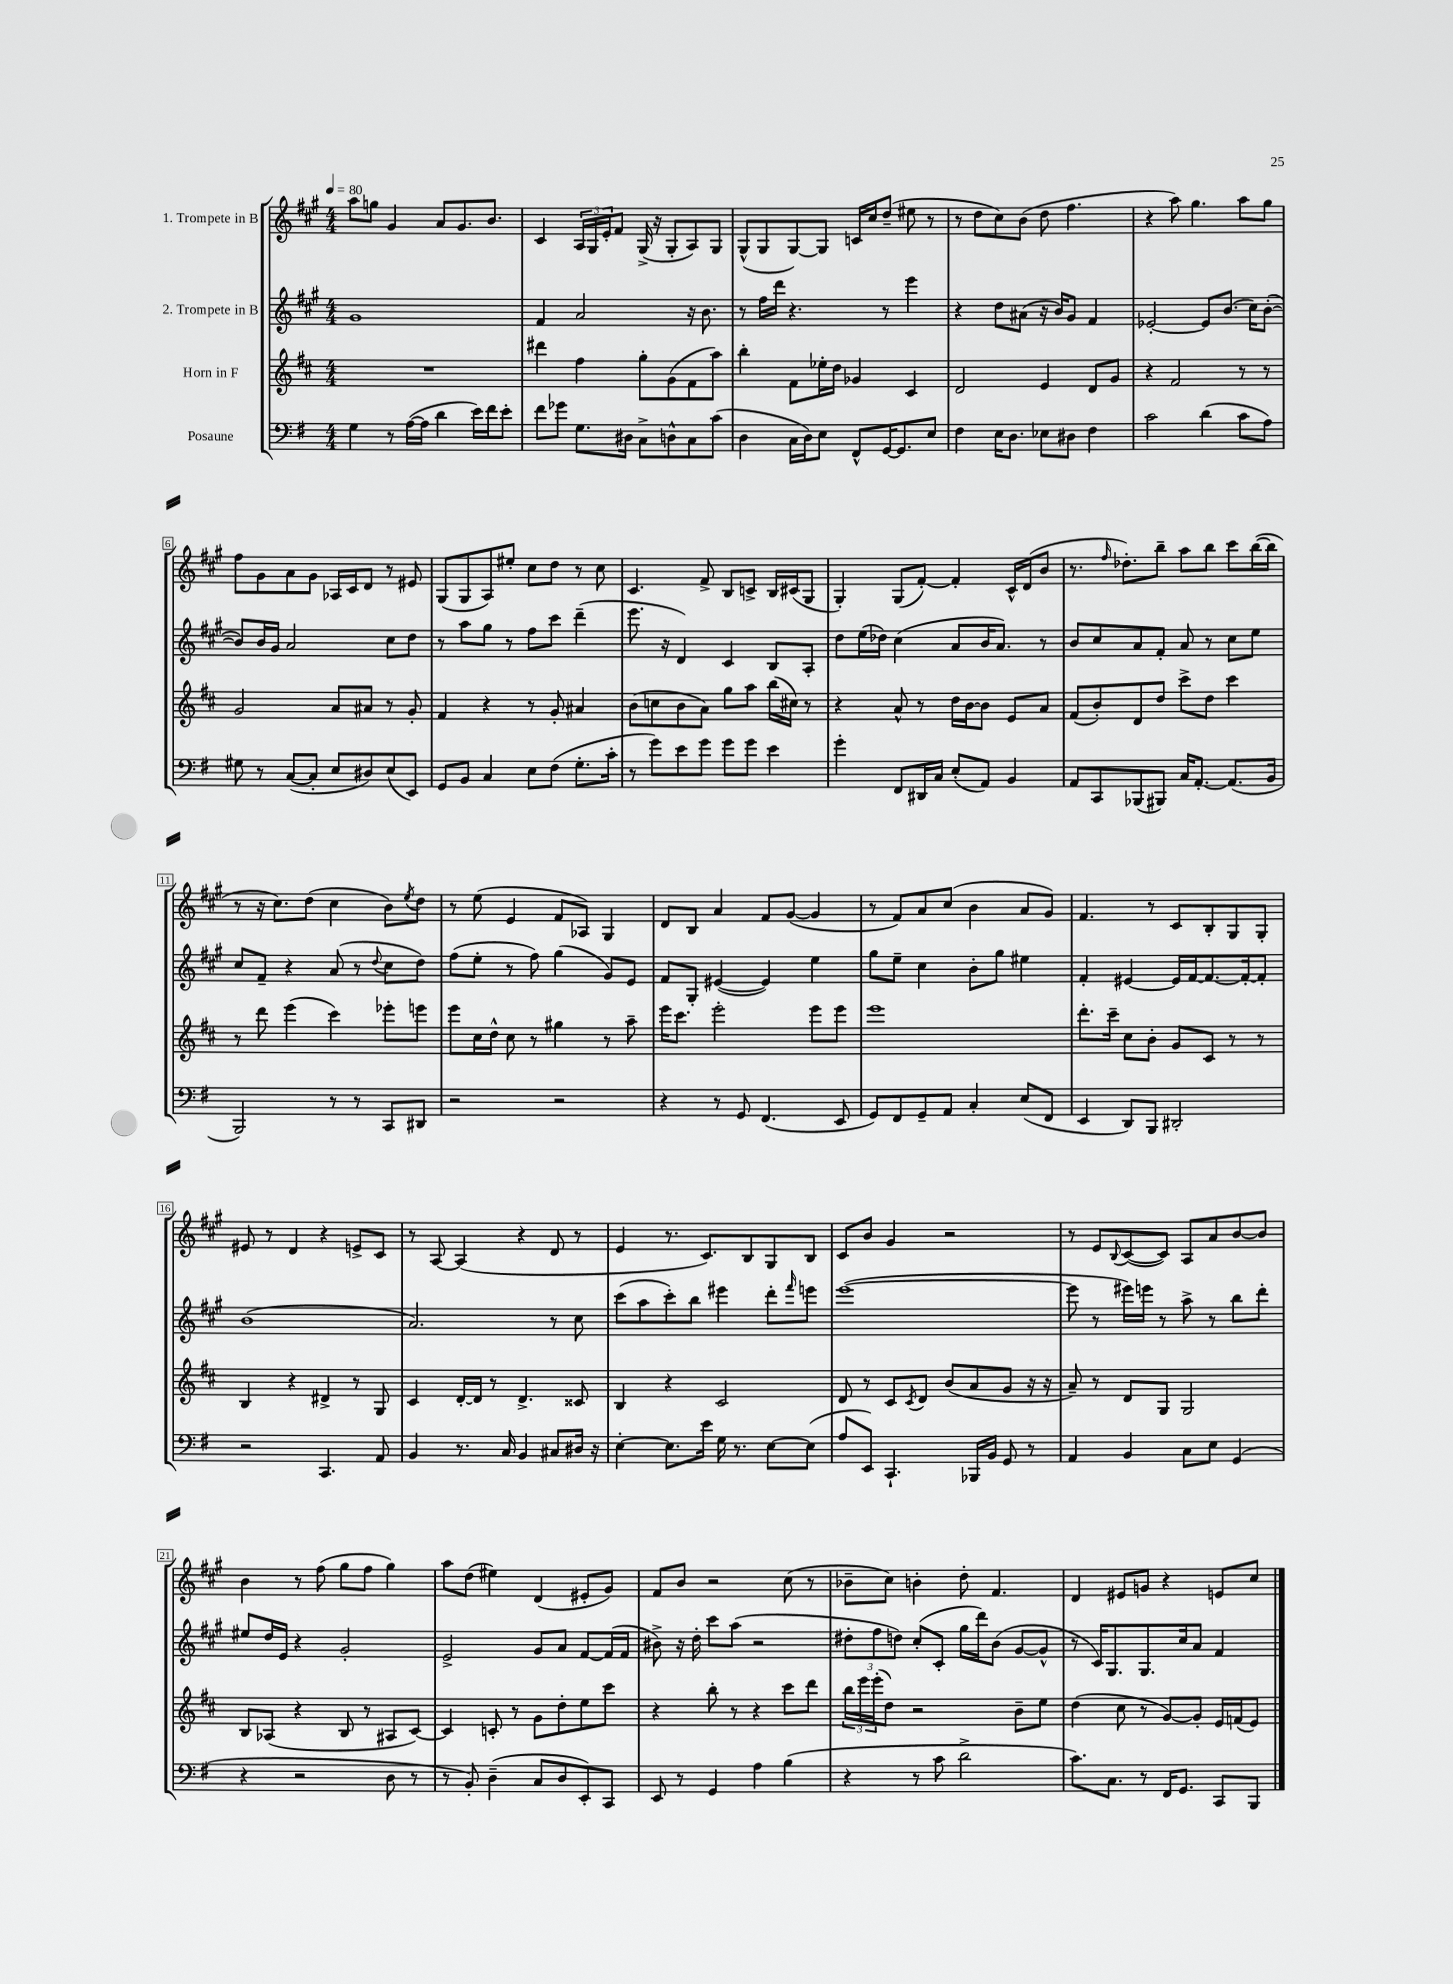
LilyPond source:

<<
\new StaffGroup <<
\new Staff = "s0" \with { instrumentName = "1. Trompete in B" } {
    \clef treble \key a \major \numericTimeSignature \time 4/4 \tempo 4 = 80
    a''8 g''8 gis'4 a'8 gis'8. b'8. |
    cis'4 \tuplet 3/2 { a16 gis16 e'16-. } fis'8 gis16->( r16 gis8-. a8) gis8 |
    gis8-^( gis8 gis8~) gis8 c'16 cis''16 d''8--( eis''8 r8 |
    r8 d''8 cis''8) b'8( d''8 fis''4. |
    r4 a''8) gis''4. a''8 gis''8 |
    fis''8 gis'8 a'8 gis'8 aes16 cis'16 d'8 r8 eis'8 |
    gis8( gis8 a8) eis''8-. cis''8 d''8 r8 cis''8 |
    cis'4. fis'8-> b8 c'8-> b16 cis'16( gis8 |
    gis4-.) gis8( fis'8~-.) fis'4-. cis'16-^ d'16( b'8 |
    r8. \grace { fis''16 } des''8.-.) b''8-- a''8 b''8 cis'''8 b''16~( b''16 |
    r8 r16 cis''8.) d''8( cis''4 b'8) \acciaccatura { e''8 } d''8 |
    r8 e''8( e'4 fis'8 aes8) gis4 |
    d'8 b8 a'4 fis'8 gis'8~( gis'4 |
    r8 fis'8) a'8 cis''8( b'4 a'8 gis'8) |
    fis'4. r8 cis'8 b8-. gis8 gis8-. |
    eis'8 r8 d'4 r4 e'8-> cis'8 |
    r8 a8~ a4( r4 d'8 r8 |
    e'4 r8. cis'8.) b8 gis8 b8 |
    cis'8 b'8 gis'4 r2 |
    r8 e'8 \appoggiatura { b8 } cis'8~( cis'8) a8 a'8 b'8~ b'8 |
    b'4 r8 fis''8( gis''8 fis''8 gis''4) |
    a''8 d''8( eis''4) d'4( eis'8-. gis'8) |
    fis'8 b'8 r2 cis''8( r8 |
    bes'8-- cis''8) b'4-. d''8-. fis'4. |
    d'4 eis'8 g'8 r4 e'8 cis''8 \bar "|." |
}
\new Staff = "s1" \with { instrumentName = "2. Trompete in B" } {
    \clef treble \key a \major \numericTimeSignature \time 4/4
    gis'1 |
    fis'4 a'2 r16 b'8. |
    r8 fis''16 d'''16 r4. r8 e'''4 |
    r4 d''8 ais'8( r16 b'16) gis'8 fis'4 |
    ees'2~-. ees'8 b'8.( cis''16) b'8~-.( |
    b'8) b'16 gis'16 a'2 cis''8 d''8 |
    r8 a''8 gis''8 r8 fis''8 cis'''8 d'''4--( |
    e'''8. r16 d'4) cis'4 b8 a8-. |
    d''8 e''16( des''16) cis''4( a'8 b'16 a'8.) r8 |
    b'8 cis''8 a'8 fis'8-. a'8 r8 cis''8 e''8 |
    cis''8 fis'8-- r4 a'8( r8 \appoggiatura { d''8 } cis''8 d''8) |
    fis''8( e''8-. r8 fis''8) gis''4( gis'8) e'8 |
    fis'8 gis8-. eis'4~( eis'4) e''4 |
    gis''8 e''8-- cis''4 b'8-. gis''8 eis''4 |
    fis'4-. eis'4~ eis'16 fis'16~ fis'8.~ fis'16~-. fis'8-. |
    b'1( |
    a'2.) r8 cis''8 |
    cis'''8( a''8 cis'''8-.) b''8 eis'''4 d'''8-. \grace { fis'''16 } e'''8 |
    e'''1~( |
    e'''8 r8 eis'''16) e'''16 r8 a''8-> r8 b''8 d'''8-. |
    eis''8 d''16 e'16 r4 gis'2-. |
    e'2-> gis'8 a'8 fis'8~ fis'16( fis'16 |
    bis'8->) r16 d''16-. cis'''8 a''8( r2 |
    \tuplet 3/2 { dis''8-. fis''8 d''8) } cis''8-.( cis'8-. gis''16 d'''16) b'8( gis'8~ gis'8-^ |
    r8 cis'16) gis8. gis8. cis''16 a'8 fis'4 \bar "|." |
}
\new Staff = "s2" \with { instrumentName = "Horn in F" } {
    \clef treble \key d \major \numericTimeSignature \time 4/4
    R1 |
    dis'''4 fis''4 g''8-. g'8( fis'8 a''8) |
    b''4-. fis'8 ees''16-. d''16 ges'4 cis'4 |
    d'2 e'4 d'8 g'8 |
    r4 fis'2 r8 r8 |
    g'2 a'8 ais'8 r8 g'8-. |
    fis'4 r4 r8 g'8-. ais'4 |
    b'8( c''8 b'8 a'8) g''8 a''8 b''16( cis''16) r8 |
    r4 a'8-^ r8 d''16 b'16~ b'8 e'8 a'8 |
    fis'8( b'8-.) d'8 d''8 cis'''8-> d''8 cis'''4 |
    r8 d'''8 e'''4( cis'''4) ees'''8-. e'''8 |
    e'''8 cis''16 d''16-^ cis''8 r8 gis''4 r8 a''8-- |
    e'''16 cis'''8. e'''2-. e'''8 e'''8 |
    e'''1 |
    d'''8.-. cis'''16-- cis''8 b'8-. g'8 cis'8 r8 r8 |
    b4 r4 dis'4-> r8 g8 |
    cis'4 d'16~-. d'16 r8 d'4.-> cisis'8 |
    b4 r4 cis'2 |
    d'8 r8 cis'8 \acciaccatura { cis'8 } d'8 b'8( a'8 g'8 r16 r16 |
    a'8--) r8 d'8 g8 g2 |
    b8 aes8( r4 b8 r8 ais8 cis'8~) |
    cis'4 c'8-. r8 g'8 d''8-. e''8 cis'''8 |
    r4 b''8-. r8 r4 cis'''8 d'''8 |
    \tuplet 3/2 { b''16 e'''16 e'''16-.( } d''8) r2 b'8-- e''8 |
    d''4( cis''8 r8 g'8~) g'8-. e'16 f'16( e'8) \bar "|." |
}
\new Staff = "s3" \with { instrumentName = "Posaune" } {
    \clef bass \key g \major \numericTimeSignature \time 4/4
    g4 r8 a16~( a16 d'4 e'16) fis'16 e'8-. |
    fis'8 ges'8 g8. dis16 c8-> d8-^ c8 c'8( |
    d4 c16 d16) e8 fis,8-^ g,16~ g,8. e8 |
    fis4 e16 d8. ees8 dis8 fis4 |
    c'2 d'4( c'8 a8) |
    gis8 r8 c8~( c8-. e8 dis8) e8( e,8) |
    g,8 b,8 c4 e8 fis8( g8.-. c'16-. |
    r8 g'8) e'8 g'8 g'8 g'8 e'4 |
    g'4-. fis,8 dis,16 c16 e8-.( a,8) b,4 |
    a,8 c,8 bes,,8( bis,,8) c16 a,8.~-. a,8.( b,16 |
    b,,2) r8 r8 c,8 dis,8 |
    r2 r2 |
    r4 r8 g,8 fis,4.( e,8 |
    g,8) fis,8 g,8-- a,8 c4-. e8( fis,8 |
    e,4 d,8) b,,8 dis,2-. |
    r2 c,4. a,8 |
    b,4 r8. c16 b,4 cis8 dis16 r16 |
    e4~-. e8. e'16 g16 r8. e8~ e8( |
    a8 e,8) c,4.-! bes,,16 b,16 g,8 r8 |
    a,4 b,4 c8 e8 g,4( |
    r4 r2 d8 r8 |
    r8 b,8-.) d4--( c8 d8 e,8-.) c,8 |
    e,8 r8 g,4 a4 b4( |
    r4 r8 c'8 d'2-> |
    c'8.) c8. r8 fis,16 g,8. c,8 b,,8 \bar "|." |
}
>>
>>
\layout { \context { \Score \override BarNumber.stencil = #(make-stencil-boxer 0.1 0.3 ly:text-interface::print) } }
